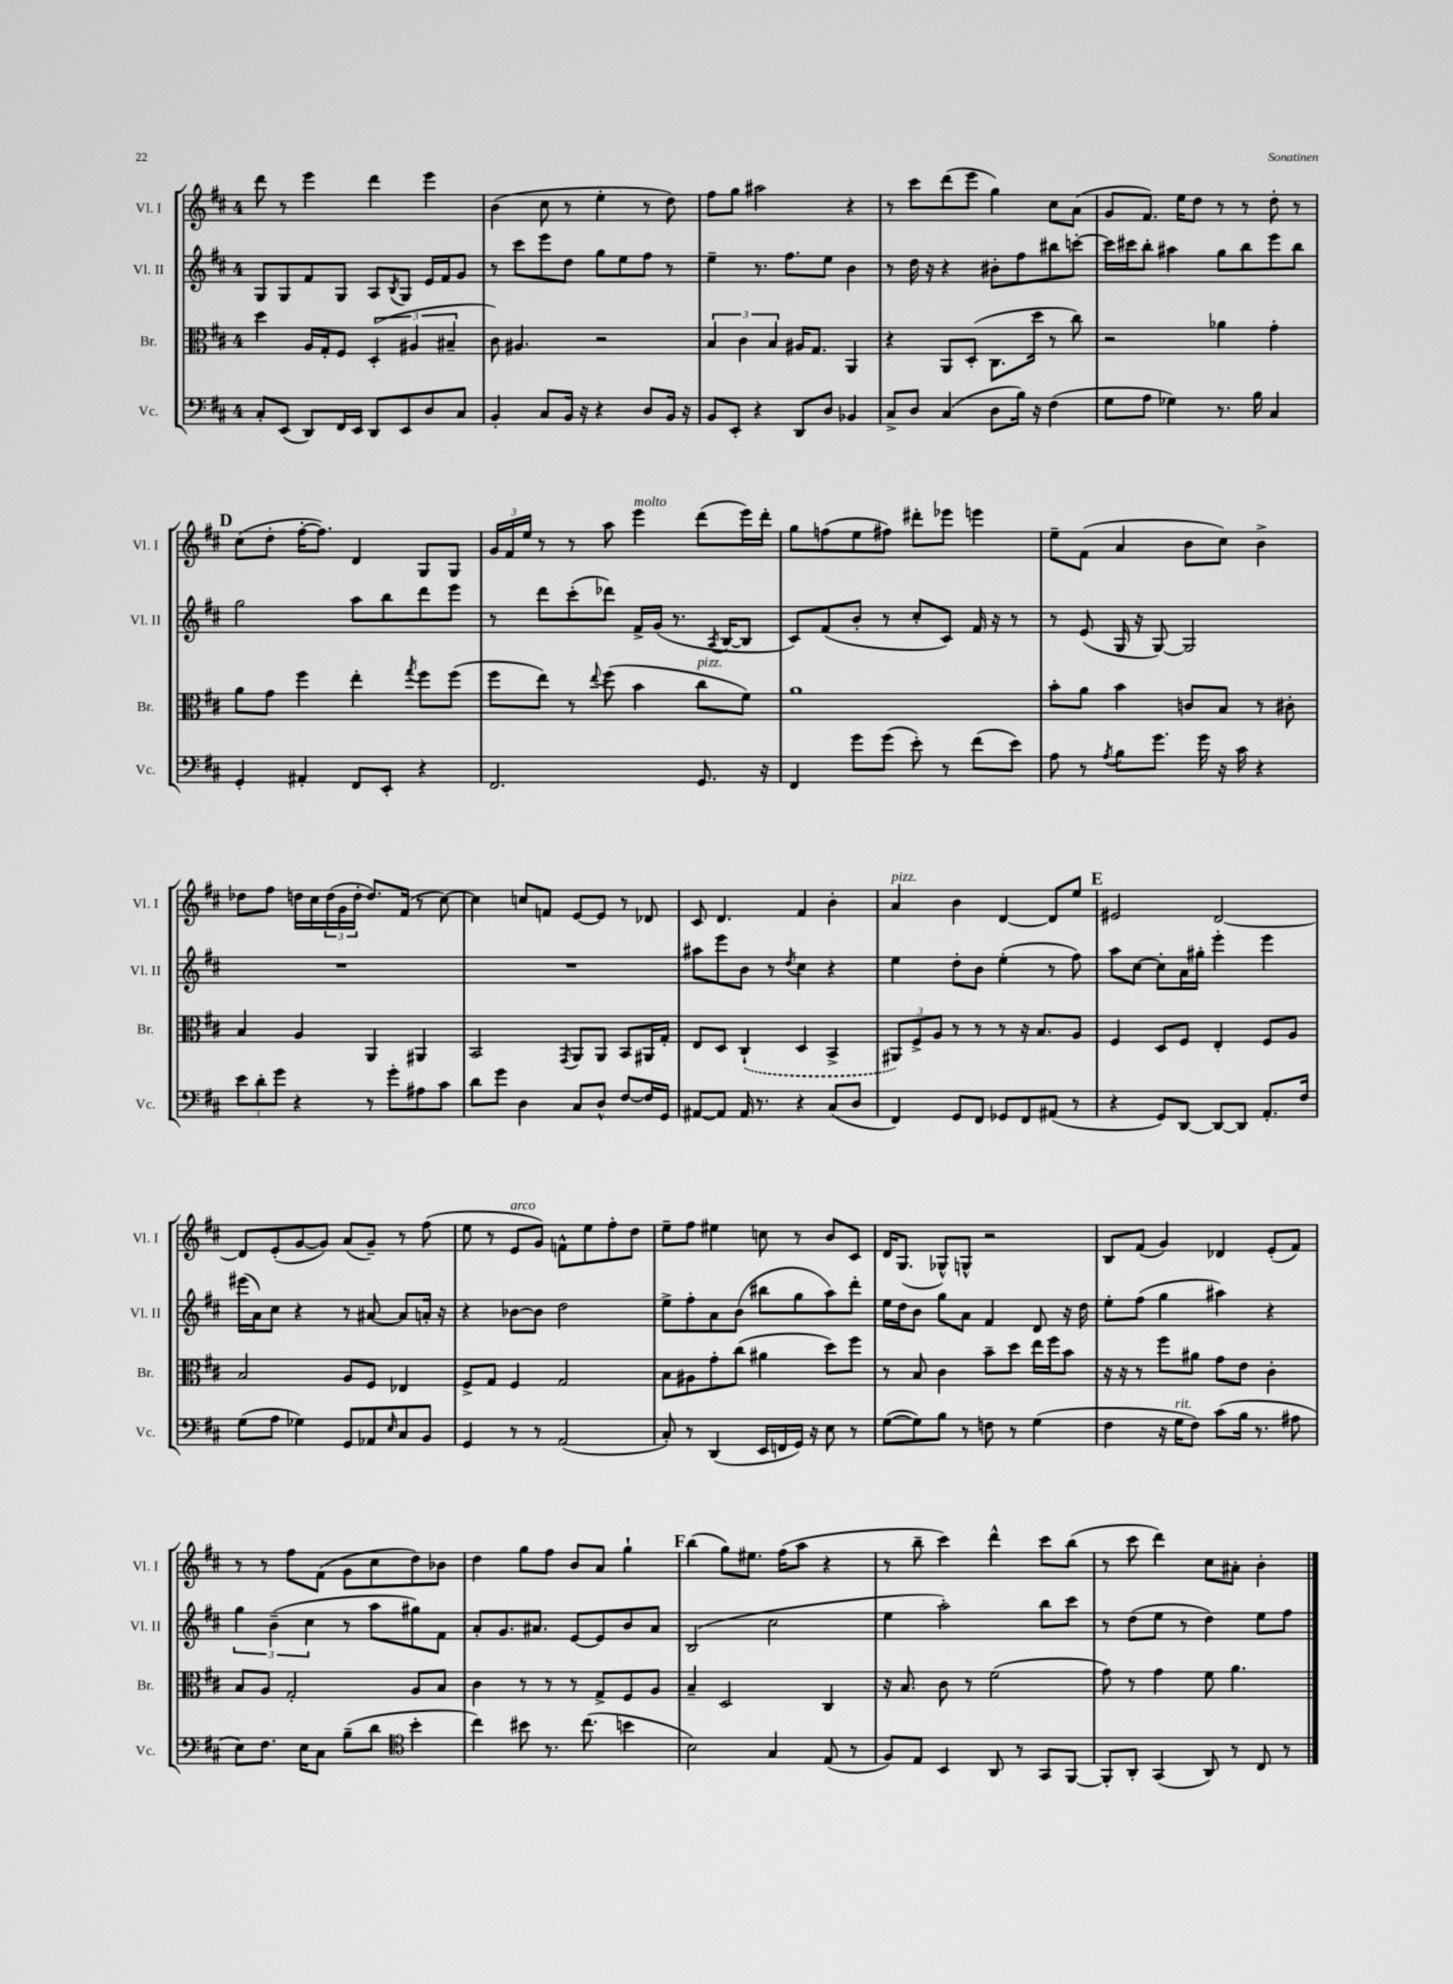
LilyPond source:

<<
\new StaffGroup <<
\new Staff = "s0" \with { instrumentName = "Vl. I" shortInstrumentName = "Vl. I" } {
    \clef treble \key d \major \once \override Staff.TimeSignature.style = #'single-digit \time 4/4
    d'''8 r8 e'''4 d'''4 e'''4 |
    b'4( cis''8 r8 e''4-. r8 d''8) |
    fis''8 g''8 ais''2 r4 |
    r8 cis'''8 d'''8( e'''8 g''4) cis''8 a'8( |
    g'8 fis'8.) e''16 d''8 r8 r8 d''8-. r8 |
    \mark \markup { \bold "D" } cis''8( d''8-. fis''16~-. fis''8.) d'4 g8 g8 |
    \tuplet 3/2 { g'16 fis'16 e''16 } r8 r8 a''8 e'''4^\markup { \italic "molto" } d'''8( e'''16) d'''16-. |
    g''8 f''8( e''8 fis''8) dis'''8-. ees'''8 e'''4 |
    e''8-- fis'8( a'4 b'8 cis''8) b'4-> |
    des''8 fis''8 d''16 cis''16 \tuplet 3/2 { d''16( g'16 d''16-. } d''8.) fis'16( r8 cis''8~) |
    cis''4 c''8 f'8 e'8~ e'8 r8 des'8 |
    cis'8 d'4. fis'4 b'4-. |
    a'4^\markup { \italic "pizz." } b'4 d'4~ d'8 e''8 |
    \mark \markup { \bold "E" } eis'2 d'2~ |
    d'8 e'8-.( g'8~ g'8) a'8( g'8--) r8 fis''8( |
    e''8 r8 e'8^\markup { \italic "arco" } g'8) f'8-^ e''8 fis''8-. d''8 |
    e''8-- fis''8 eis''4 c''8 r8 b'8 cis'8 |
    d'16 g8.( ges8-^) g8-^ r2 |
    b8 fis'8( g'4) des'4 e'8-.( fis'8) |
    r8 r8 fis''8 fis'8( g'8 cis''8 d''8) bes'8 |
    d''4 g''8 fis''8 b'8 a'8 g''4-! |
    \mark \markup { \bold "F" } b''4( g''8) eis''8. fis''16( a''8 r4 |
    r8 b''8-- cis'''4) d'''4-^ cis'''8 b''8( |
    r8 cis'''8 d'''4) cis''8 ais'8-. b'4-. \bar "|." |
}
\new Staff = "s1" \with { instrumentName = "Vl. II" shortInstrumentName = "Vl. II" } {
    \clef treble \key d \major \once \override Staff.TimeSignature.style = #'single-digit \time 4/4
    g8 g8 fis'8 g8 a8 \acciaccatura { b8 } g8 e'16 fis'16 g'8 |
    r8 cis'''8 e'''8 d''8 g''8 e''8 fis''8 r8 |
    e''4-- r8. fis''8. e''8 b'4 |
    r8 d''16 r16 r4 bis'8-. fis''8 bis''8 c'''8~-. |
    c'''16 cis'''16 b''8-. ais''4 g''8 b''8 e'''8 b''8 |
    \mark \markup { \bold "D" } g''2 a''8 b''8 d'''8 e'''8 |
    r8 d'''8 cis'''8-.( des'''8) fis'16-> g'16( r8. \acciaccatura { a8 } b16~ b8 |
    cis'8) fis'8( b'8-. r8 cis''8-. cis'8) fis'16 r16 r8 |
    r8 e'8( g16 r16 g8~) g2 |
    R1 |
    R1 |
    ais''8 e'''8 b'8 r8 \acciaccatura { d''8 } cis''4 r4 |
    e''4 d''8-. b'8 e''4-.( r8 fis''8) |
    \mark \markup { \bold "E" } a''8 cis''8~ cis''8-. a'16 gis''16-. e'''4-. e'''4 |
    eis'''16( a'16) cis''8 r4 r8 ais'8~ ais'8 a'16-. r16 |
    r4 bes'8~ bes'8 d''2 |
    e''8-> fis''8-. a'8 b'8( bis''8 g''8 a''8) d'''8-. |
    e''16 d''16 b'8 g''8 a'8 fis'4 d'8 r16 d''16 |
    e''8-. fis''8( g''4 ais''4) r4 |
    \tuplet 3/2 { g''4 b'4--( cis''4 } r8 a''8 gis''8) fis'8 |
    a'8-. g'8. ais'8. e'8~ e'8 b'8 ais'8 |
    \mark \markup { \bold "F" } b2( cis''2 |
    e''4 a''2-.) b''8 cis'''8 |
    r8 d''8( e''8 r8 d''4) e''8 fis''8 \bar "|." |
}
\new Staff = "s2" \with { instrumentName = "Br." shortInstrumentName = "Br." } {
    \clef alto \key d \major \once \override Staff.TimeSignature.style = #'single-digit \time 4/4
    d''4 a16 g16-. fis8 \tuplet 3/2 { d4-.( ais4 bis4-- } |
    cis'8) ais4. r2 |
    \tuplet 3/2 { b4 cis'4 b4 } ais16 g8. a,4 |
    r4 a,8 d8-.( cis8. d''16 r8 cis''8) |
    r2 aes'4 g'4-. |
    \mark \markup { \bold "D" } a'8 g'8 fis''4 e''4-. \acciaccatura { g''8 } fis''8 fis''8( |
    fis''8 e''8) r8 \appoggiatura { e''8 } fis''8( b'4 cis''8^\markup { \italic "pizz." } fis'8) |
    a'1 |
    b'8-. a'8 b'4 c'8 b8 r8 cis'8-. |
    b4 a4 a,4 ais,4 |
    b,2 \acciaccatura { g,8 } a,8 a,8 b,8 ais,16 g16-. |
    e8 d8 \once \slurDashed cis4-!( d4 b,4-> |
    \tuplet 3/2 { ais,8) fis8-> a8 } r8 r8 r8 r16 b8. a8 |
    \mark \markup { \bold "E" } fis4 d8 fis8 e4-. fis8 a8 |
    b2 a8 fis8 ees4 |
    fis8-> g8 fis4 g2 |
    b8 ais8 g'8-. cis''8( ais'4 d''8) fis''8 |
    r8 b8 cis'4 b'8-- d''8 e''16 fis''16 b'8 |
    r16 r16 r8 fis''8 ais'8 g'8 e'8 cis'4-. |
    b8 a8 g2-. a8 b8 |
    cis'4 r8 r8 r8 g8-> fis8 a8 |
    \mark \markup { \bold "F" } b4-- d2 cis4 |
    r16 b8. cis'8 r8 fis'2( |
    g'8) r8 g'4 fis'8 a'4. \bar "|." |
}
\new Staff = "s3" \with { instrumentName = "Vc." shortInstrumentName = "Vc." } {
    \clef bass \key d \major \once \override Staff.TimeSignature.style = #'single-digit \time 4/4
    cis8-. e,8( d,8) fis,16 e,16 d,8 e,8 d8 cis8 |
    b,4-. cis8 b,16 r16 r4 d8 b,16 r16 |
    b,8 e,8-. r4 d,8 d8 bes,4 |
    cis8-> d8 cis4( d8 b16) r16 fis4( |
    g8 a8 ges4) r8. b16 cis4 |
    \mark \markup { \bold "D" } g,4-. ais,4-. fis,8 e,8-. r4 |
    fis,2. g,8. r16 |
    fis,4 g'8 g'8( e'8-.) r8 fis'8( e'8) |
    a8 r8 \acciaccatura { a8 } b8 g'8. g'16 r16 cis'16 r4 |
    \tuplet 3/2 { e'8 d'8-. g'8 } r4 r8 g'8-. ais8 cis'8 |
    d'8 g'8 d4 cis8 d8-^ fis8~ fis16 g,16 |
    ais,8~ ais,8 ais,16 r8. r4 cis8( d8 |
    fis,4) g,8 fis,8 ges,8 fis,8 ais,8( r8 |
    \mark \markup { \bold "E" } r4 g,8) d,8~ d,8~ d,8 a,8.-. fis16 |
    g8( a8 ges4) g,8 aes,8 \grace { e16 } cis8 b,8 |
    g,4 r8 r8 a,2( |
    cis8-.) r8 d,4( e,16 f,16 g,16) r16 e8 r8 |
    g8~( g8) b8 r8 f8 r8 g4( |
    fis4 r16 g16^\markup { \italic "rit." } fis8) cis'8( b16 r8. ais8 |
    e8) fis8. e16 cis8 b8--( d'8 \clef tenor b'4-. |
    cis''4) bis'8 r8. cis''8.( b'4 |
    \mark \markup { \bold "F" } b2) g4 e8( r8 |
    fis8) e8 b,4 a,8 r8 g,8 fis,8~ |
    fis,8-. a,8-. g,4( a,8) r8 cis8 r8 \bar "|." |
}
>>
>>
\layout { \context { \Score \remove "Bar_number_engraver" } }
